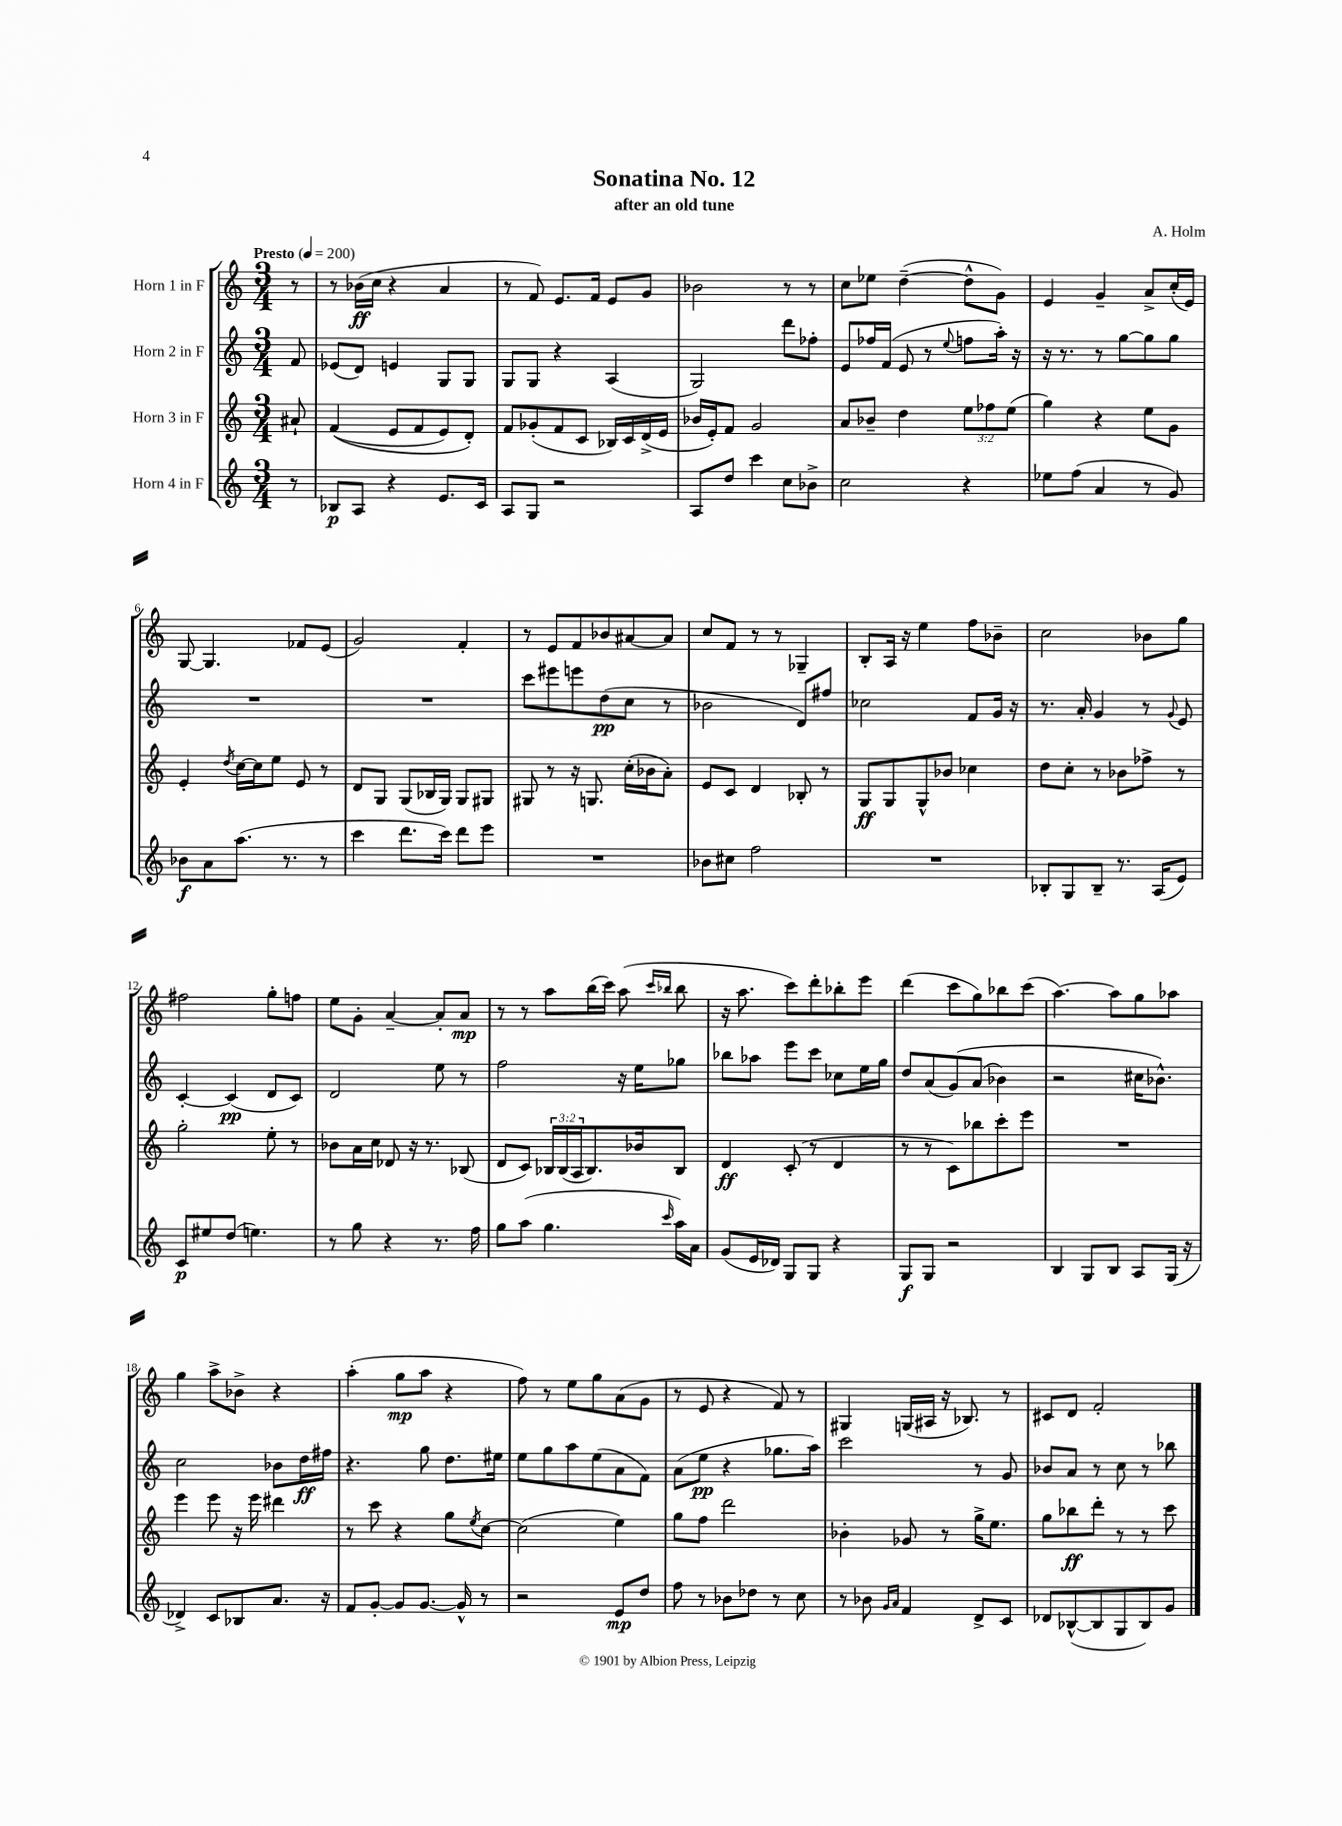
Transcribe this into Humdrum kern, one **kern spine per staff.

**kern	**kern	**kern	**kern
*staff4	*staff3	*staff2	*staff1
*clefG2	*clefG2	*clefG2	*clefG2
*k[]	*k[]	*k[]	*k[]
*M3/4	*M3/4	*M3/4	*M3/4
*MM200	*MM200	*MM200	*MM200
8r	8a#`	8f	8r
=	=	=	=
8B-	&((4f	(8e-	8r
8A	.	8d)	(16b-
.	.	.	16cc
4r	8e	4e	4r
.	8f	.	.
8.e	8e)	8G	4a
.	8d'&)	8G	.
16c	.	.	.
=	=	=	=
8A	8f	8G	8r
8G	(8g-'	8G	8f)
2r	8f	4r	8.e
.	8c	.	.
.	.	.	16f
.	16B-)	(4A	8e
.	16c	.	.
.	(16d^	.	8g
.	16e	.	.
=	=	=	=
8A	16b-	2G)	2b-
.	16e')	.	.
8dd	8f	.	.
4ccc	2g	.	.
8cc	.	8ddd	8r
8b-^	.	8ff-'	8r
=	=	=	=
2cc	8a	8e	8cc
.	8b-~	16ff-	8ee-
.	.	(16f	.
.	4dd	8e	([4dd~
.	.	8r	.
.	.	8qqee	.
4r	12ee	8ff	8dd^^]
.	12ff-	.	.
.	.	16aa')	8g)
.	(12ee	.	.
.	.	16r	.
=	=	=	=
8ee-	4gg)	16r	4e
.	.	8.r	.
(8ff	.	.	.
4a	4r	8r	4g~
.	.	[8gg	.
8r	8ee	8gg]	8a^
8g)	8g	8gg	(16cc'
.	.	.	16e)
=	=	=	=
8b-	4e'	2.r	[8G
8a	.	.	4.G]
.	8qdd	.	.
(8.aa	[16cc	.	.
.	16cc]	.	.
.	8ee	.	.
8.r	.	.	.
.	8e	.	8f-
8r	8r	.	(8e
=	=	=	=
4ccc	8d	2.r	2g)
.	8G	.	.
8.ddd	(8G	.	.
.	16B-	.	.
16ccc)	16G)	.	.
8ddd	8G	.	4f'
8eee	8G#	.	.
=	=	=	=
2.r	8G#	8ccc	8r
.	8r	8eee#	8e
.	16r	8eee	8f
.	8.G	.	.
.	.	(8dd	8b-
.	(16cc'	8cc	[8a#
.	16b-	.	.
.	8a')	8r	8a#]
=	=	=	=
8b-	8e	2b-	8cc
8cc#	8c	.	8f
2ff	4d	.	8r
.	.	.	8r
.	8B-'	8d)	4G-~
.	8r	8ff#	.
=	=	=	=
2.r	8G	2cc-	8B'
.	8G	.	16A
.	.	.	16r
.	8G^^	.	4ee
.	8b-	.	.
.	4cc-	8f	8ff
.	.	16g	8b-~
.	.	16r	.
=	=	=	=
8B-'	8dd	8.r	2cc
8G	8cc'	.	.
.	.	16a'	.
8B-~	8r	4g	.
8.r	8b-	.	.
.	8ff-^	8r	8b-
(16A	.	.	.
.	.	8qqg	.
8e)	8r	8e	8gg
=	=	=	=
8c	2gg'	[4c'	2ff#
8ee#	.	.	.
(8dd	.	(4c]	.
4.ee)	.	.	.
.	8ee'	8d	8gg'
.	8r	8c)	8ff
=	=	=	=
8r	8b-	2d	8ee
8gg	16a	.	8g'
.	16cc	.	.
4r	8d-	.	[4a~
.	16r	.	.
.	8.r	.	.
8.r	.	8ee	8a']
.	(8B-	8r	8a
16ff	.	.	.
=	=	=	=
8gg	8d	2ff	8r
(8aa	8c)	.	8r
4.gg	24B-	.	8aa
.	(24B-	.	.
.	24A	.	.
.	8.B-)	.	(16bb
.	.	.	16ccc)
.	.	16r	(8aa
.	16b-	16ee	.
.	.	.	16qqccc
16qqccc	.	.	16qqbb-
16aa)	8B-	8gg-	8bb-
16a	.	.	.
=	=	=	=
(8g	4d	8bb-	16r
.	.	.	8.aa
16e	.	8aa-	.
16d-)	.	.	.
8G	(8c'	8eee	8ccc)
8G	8r	8ccc	8ddd'
4r	4d	8cc-	8bb-'
.	.	16ee	8eee
.	.	16gg	.
=	=	=	=
8G	8r	8dd	(4ddd
8G	8r	(8a	.
2r	8c)	&(8g)	8ccc
.	8bb-	(8a	8gg)
.	8ccc'	4b-)	8bb-
.	8eee	.	(8ccc
=	=	=	=
4B	2.r	2r	[4.aa)
8G	.	.	.
8B	.	.	8aa]
8A	.	16cc#	8gg
.	.	8.b-^^&)	.
(16G	.	.	8aa-
16r	.	.	.
=	=	=	=
4d-^)	4eee	2cc	4gg
8c	8eee	.	8aa^
8B-	16r	.	8b-^
.	16eee	.	.
8.a	4ddd#	8b-	4r
.	.	16dd	.
16r	.	16ff#	.
=	=	=	=
8f	8r	4.r	(4aa'
[8g'	8ccc	.	.
8g]	4r	.	8gg
[8.g	.	8gg	8aa
.	8gg	8.dd	4r
16g^^]	.	.	.
.	8qee	.	.
8r	[8cc	.	.
.	.	16ee#	.
=	=	=	=
2r	(2cc]	8ee	8ff)
.	.	8gg	8r
.	.	8aa	8ee
.	.	(8ee	8gg
8e	4ee)	8a	(8a
8dd	.	8f)	8g
=	=	=	=
8ff	8gg	(8a	8r
8r	8ff	8ee	8e
8b-	2ddd	4r	4r
8dd-	.	.	.
8r	.	8.gg-	8f)
8cc	.	.	8r
.	.	16aa)	.
=	=	=	=
8r	4b-'	2ccc	4G#
8b-	.	.	.
16qqg	.	.	.
16qqa	.	.	.
4f	8g-	.	(16G
.	.	.	16A#
.	8r	.	16r
.	.	.	8.B-)
8d^	16gg^	8r	.
.	8.ee	.	.
8c	.	8g	8r
=	=	=	=
8d-	8gg	8b-	8c#
([8B-^^	8bb-	8a	8d
8B-]	8ddd'	8r	2f'
8G	8r	8cc	.
8B-)	8r	8r	.
8g	8ccc	8bb-	.
==	==	==	==
*-	*-	*-	*-
